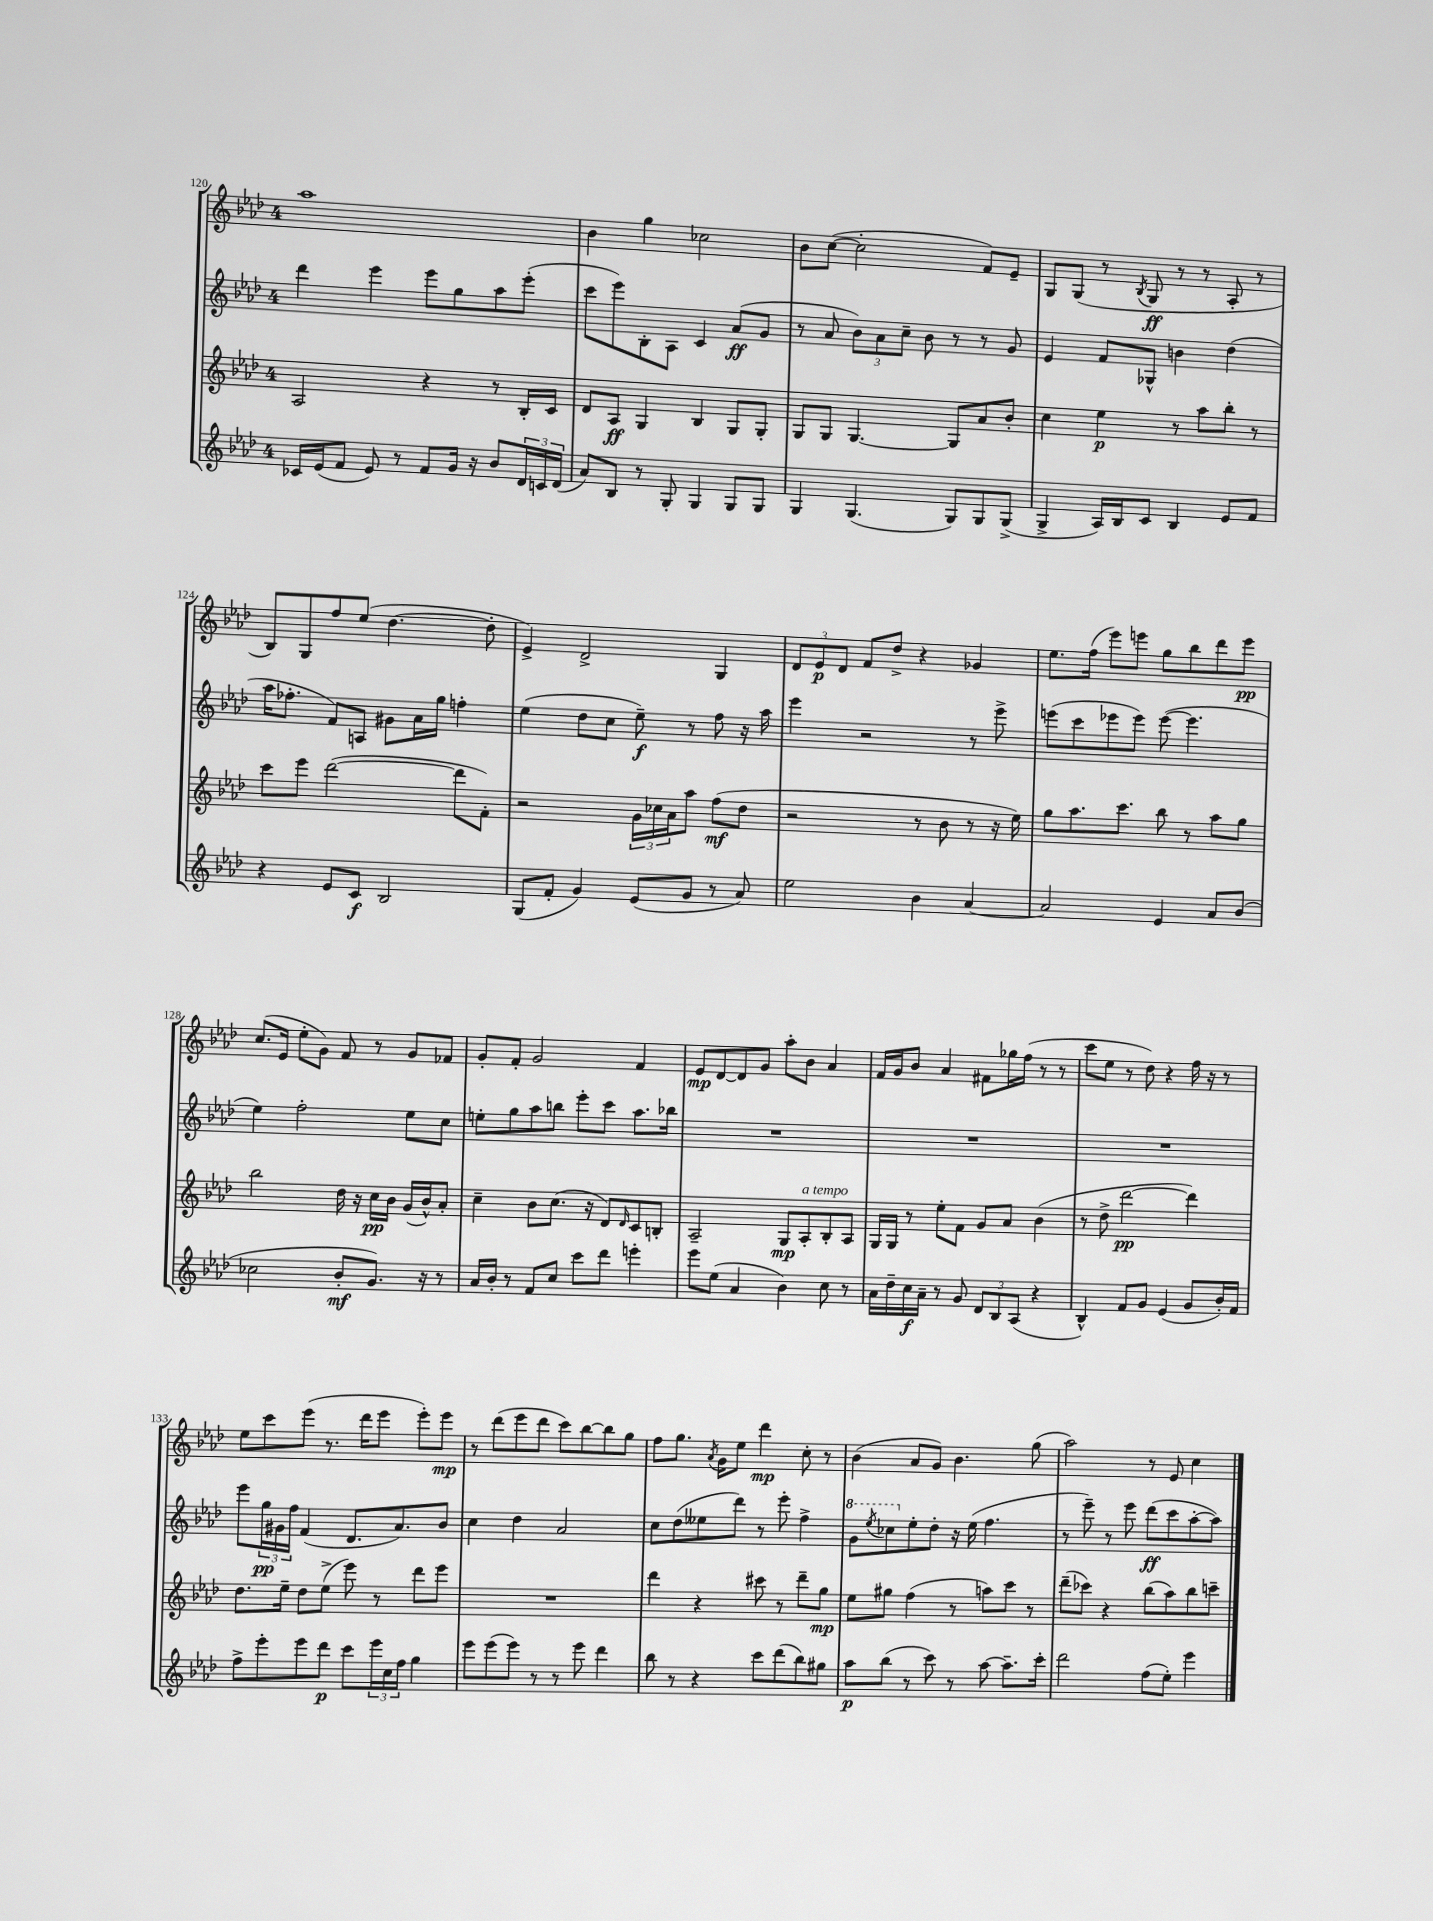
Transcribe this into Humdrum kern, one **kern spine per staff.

**kern	**dynam	**kern	**dynam	**kern	**dynam	**kern	**dynam
*part4	*part4	*part3	*part3	*part2	*part2	*part1	*part1
*staff4	*staff4	*staff3	*staff3	*staff2	*staff2	*staff1	*staff1
*clefG2	*	*clefG2	*	*clefG2	*	*clefG2	*
*k[b-e-a-d-]	*	*k[b-e-a-d-]	*	*k[b-e-a-d-]	*	*k[b-e-a-d-]	*
*M4/4	*	*M4/4	*	*M4/4	*	*M4/4	*
=120	=120	=120	=120	=120	=120	=120	=120
16c-X/LL	.	2A-/	.	4ddd-\	.	1aa-	.
(16e-/J	.	.	.	.	.	.	.
8f/J	.	.	.	.	.	.	.
8e-/)	.	.	.	4eee-\	.	.	.
8r	.	.	.	.	.	.	.
8f/L	.	4r	.	8eee-\L	.	.	.
16g/Jk	.	.	.	8gg\	.	.	.
16r	.	.	.	.	.	.	.
8b-/L	.	8r	.	8aa-\	.	.	.
24d-/L	.	16B-'/LL	.	(8eee-'\J	.	.	.
24cn/	.	.	.	.	.	.	.
.	.	16c/JJ	.	.	.	.	.
(24d-/JJ	.	.	.	.	.	.	.
=121	=121	=121	=121	=121	=121	=121	=121
8a-/L)	.	8d-/L	.	8ccc\L	.	4b-\	.
8B-/J	.	8A-/J	ff	8eee-\)	.	.	.
8r	.	4G/	.	8B-'\	.	4gg\	.
8G'/	.	.	.	8A-\J	.	.	.
4G/	.	4B-/	.	4c/	.	2cc-X\	.
8G/L	.	8G/L	.	(8a-/L	ff	.	.
8G/J	.	8G'/J	.	8g/J	.	.	.
=122	=122	=122	=122	=122	=122	=122	=122
4G/	.	8G/L	.	8r	.	8b-\L	.
.	.	8G/J	.	8a-/	.	([8cc\J	.
(4.G/	.	[4.G/	.	12b-\L)	.	2cc'\]	.
.	.	.	.	12a-\	.	.	.
.	.	.	.	12cc~\J	.	.	.
.	.	.	.	8b-\	.	.	.
8G/L)	.	8G/L]	.	8r	.	.	.
8G/	.	8a-/	.	8r	.	8f/L)	.
(8G^/J	.	8b-'/J	.	8g/	.	8e-~/J	.
=123	=123	=123	=123	=123	=123	=123	=123
4G^/	.	4cc\	.	4e-/	.	8G/L	.
.	.	.	.	.	.	(8G/J	.
16A-/LL)	.	4ee-\	p	8f/L	.	8r	.
16B-/J	.	.	.	.	.	.	.
.	.	.	.	.	.	8qB-/	.
8c/J	.	.	.	8G-X^^/J	.	8G/	ff
4B-/	.	8r	.	4bn\	.	8r	.
.	.	8aa-\L	.	.	.	8r	.
8e-/L	.	8bb-'\J	.	(4dd-\	.	8A-'/	.
8f/J	.	8r	.	.	.	8r	.
!!LO:LB:g=z
=124	=124	=124	=124	=124	=124	=124	=124
4r	.	8ccc\L	.	16aa-\KL	.	8B-/L)	.
.	.	.	.	8.ff-X'\J	.	.	.
.	.	8eee-\J	.	.	.	8G/	.
8e-/L	.	([2ddd-\	.	8f/L)	.	8ff/	.
8c/J	f	.	.	8An/J	.	(8ee-/J	.
2B-/	.	.	.	8g#X\L	.	[4.dd-\	.
.	.	.	.	16a-\L	.	.	.
.	.	.	.	16gg\JJ	.	.	.
.	.	8ddd-\L]	.	4ffn'\	.	.	.
.	.	8f'\J)	.	.	.	8dd-'\]	.
=125	=125	=125	=125	=125	=125	=125	=125
(8G/L	.	2r	.	(4ee-\	.	4e-^/)	.
8f'/J	.	.	.	.	.	.	.
4g/)	.	.	.	8dd-\L	.	2d-^/	.
.	.	.	.	8cc\J	.	.	.
(8e-/L	.	24g\LL	.	8ee-~\)	f	.	.
.	.	24cc-X\	.	.	.	.	.
.	.	24a-\J	.	.	.	.	.
8g/J	.	8aa-\J	.	8r	.	.	.
8r	.	(8ff\L	mf	8ff\	.	4G/	.
8a-/)	.	8dd-\J	.	16r	.	.	.
.	.	.	.	16aa-\	.	.	.
=126	=126	=126	=126	=126	=126	=126	=126
2ee-\	.	2r	.	4eee-\	.	12d-/L	.
.	.	.	.	.	.	12e-/	p
.	.	.	.	.	.	12d-/J	.
.	.	.	.	2r	.	8f/L	.
.	.	.	.	.	.	8dd-^/J	.
4b-\	.	8r	.	.	.	4r	.
.	.	8b-\	.	.	.	.	.
[4a-/	.	8r	.	8r	.	4g-X/	.
.	.	16r	.	8eee-^\	.	.	.
.	.	16ee-\)	.	.	.	.	.
=127	=127	=127	=127	=127	=127	=127	=127
2a-/]	.	8gg\L	.	(8eeen\L	.	8.ee-\L	.
.	.	8.aa-\	.	8ccc\	.	.	.
.	.	.	.	.	.	(16ff\Jk	.
.	.	.	.	8eee-X\	.	8eee-\L)	.
.	.	8.ccc\J	.	.	.	.	.
.	.	.	.	8eee-\J)	.	8eeen\J	.
4e-/	.	8bb-\	.	([8eee-\	.	8gg\L	.
.	.	8r	.	4.eee-\]	.	8bb-\	.
8a-/L	.	8aa-\L	.	.	.	8ddd-\	.
(8b-/J	.	8gg\J	.	.	.	8eee\J	pp
!!LO:LB:g=z
=128	=128	=128	=128	=128	=128	=128	=128
2cc-X\	.	2bb-\	.	4ee-\)	.	(8.cc/L	.
.	.	.	.	.	.	16e-/Jk	.
.	.	.	.	2ff'\	.	8ee-'\L	.
.	.	.	.	.	.	8g\J)	.
8b-'/L	mf	16dd-\	.	.	.	8f/	.
.	.	16r	.	.	.	.	.
8.g/J)	.	16cc\LL	pp	.	.	8r	.
.	.	16b-\JJ	.	.	.	.	.
.	.	(16g/LL	.	8ee-\L	.	8g/L	.
16r	.	16b-^^/J)	.	.	.	.	.
8r	.	8a-'/J	.	8cc\J	.	8f-X/J	.
=129	=129	=129	=129	=129	=129	=129	=129
16a-/LL	.	4cc~\	.	8een'\L	.	8g'/L	.
16b-'/JJ	.	.	.	.	.	.	.
8r	.	.	.	8gg\	.	8f'/J	.
8f/L	.	8b-\L	.	8aa-\	.	2g/	.
8cc/J	.	(8.cc\J	.	8bbn\J	.	.	.
8ccc\L	.	.	.	8eee-'\L	.	.	.
.	.	16r	.	.	.	.	.
8ddd-\J	.	8d-/L)	.	8ccc\J	.	.	.
.	.	16qqd-/	.	.	.	.	.
4eeen'\	.	8c/	.	8.aa-\L	.	4f/	.
.	.	8Bn'/J	.	.	.	.	.
.	.	.	.	16bb-X\Jk	.	.	.
=130	=130	=130	=130	=130	=130	=130	=130
8eee-\L	.	2A-~/	.	1r	.	8e-/L	mp
(8ee-\J	.	.	.	.	.	[8d-/	.
4a-/	.	.	.	.	.	8d-/]	.
.	.	.	.	.	.	8g/J	.
4b-\)	.	8G/L	mp	.	.	8aa-'\L	.
!	!	!LO:TX:a:i:t=a tempo	!	!	!	!	!
.	.	8A-'/	.	.	.	8b-\J	.
8cc\	.	8B-'/	.	.	.	4a-/	.
8r	.	8A-/J	.	.	.	.	.
=131	=131	=131	=131	=131	=131	=131	=131
16a-\LL	.	16G/LL	.	1r	.	16f/LL	.
16dd-~\	.	16G/JJ	.	.	.	16g/J	.
16cc\	f	8r	.	.	.	8b-/J	.
16a-~\JJ	.	.	.	.	.	.	.
8r	.	8ee-'\L	.	.	.	4a-/	.
8g/	.	8f\J	.	.	.	.	.
12d-/L	.	8g/L	.	.	.	8f#X\L	.
12B-/	.	.	.	.	.	.	.
.	.	8a-/J	.	.	.	16gg-X\L	.
(12A-/J	.	.	.	.	.	.	.
.	.	.	.	.	.	(16ff\JJ	.
4r	.	(4b-\	.	.	.	8r	.
.	.	.	.	.	.	8r	.
=132	=132	=132	=132	=132	=132	=132	=132
4B-^^/)	.	8r	.	1r	.	8ccc\L	.
.	.	8dd-^\	.	.	.	8ee-\J	.
8f/L	.	[2ddd-\	pp	.	.	8r	.
8g/J	.	.	.	.	.	8dd-\)	.
(4e-/	.	.	.	.	.	4r	.
8g/L	.	4ddd-\])	.	.	.	16ff\	.
.	.	.	.	.	.	16r	.
16b-'/L)	.	.	.	.	.	8r	.
16f/JJ	.	.	.	.	.	.	.
!!LO:LB:g=z
=133	=133	=133	=133	=133	=133	=133	=133
8ff^\L	.	8.dd-\L	.	8eee-\L	.	8ee-\L	.
8eee-'\	.	.	.	24gg\L	pp	8ccc\	.
.	.	.	.	24g#X\	.	.	.
.	.	16ee-~\Jk	.	.	.	.	.
.	.	.	.	24ff\JJ	.	.	.
8eee-\	.	8dd-\L	.	(4f/	.	(8eee-\J	.
8ddd-\J	p	(8ee-^\J	.	.	.	8.r	.
8ccc\L	.	8eee-\)	.	8.d-/L	.	.	.
.	.	.	.	.	.	16ddd-\KL	.
24eee-\L	.	8r	.	.	.	8eee-\J	.
24cc\	.	.	.	.	.	.	.
.	.	.	.	8.a-/)	.	.	.
24ff\JJ	.	.	.	.	.	.	.
4gg\	.	8ddd-\L	.	.	.	8eee-'\L)	.
.	.	8eee-\J	.	8b-/J	.	8eee-\J	mp
=134	=134	=134	=134	=134	=134	=134	=134
8eee-\L	.	1r	.	4cc\	.	8r	.
(8eee-\	.	.	.	.	.	(8ddd-\L	.
8eee-\J)	.	.	.	4dd-\	.	8eee-\	.
8r	.	.	.	.	.	8ddd-\J	.
8r	.	.	.	2a-/	.	8ccc\L)	.
8eee-\	.	.	.	.	.	[8bb-\	.
4ddd-\	.	.	.	.	.	8bb-\]	.
.	.	.	.	.	.	8gg\J	.
=135	=135	=135	=135	=135	=135	=135	=135
8bb-\	.	4ddd-\	.	8cc\L	.	8ff\L	.
8r	.	.	.	(8dd-\	.	8.gg\J	.
4r	.	4r	.	8ee--X\	.	.	.
.	.	.	.	.	.	8qa-/	.
.	.	.	.	.	.	16g\KL	.
.	.	.	.	8ddd-\J)	.	8ee-\J	.
8ccc\L	.	8ccc#X\	.	8r	.	4ddd-\	mp
(8ddd-\	.	8r	.	8eee-'\	.	.	.
8bb-\)	.	8ddd-~\L	.	4ff^\	.	8cc'\	.
8gg#X\J	.	8gg\J	mp	.	.	8r	.
=136	=136	=136	=136	=136	=136	=136	=136
*	*	*	*	*8va	*	*	*
8aa-\L	p	8ee-\L	.	8gg\L	.	(4b-\	.
.	.	.	.	8qeee-/	.	.	.
(8bb-\J	.	8gg#X\J	.	8ccc-X\	.	.	.
*	*	*	*	*X8va	*	*	*
8r	.	(4ff\	.	8ee-'\	.	8a-/L	.
8ccc\)	.	.	.	8dd-'\J	.	8g/J)	.
8r	.	8r	.	16r	.	4.b-\	.
.	.	.	.	(16ee-\	.	.	.
[8aa-\	.	8aan\L)	.	4.ff\	.	.	.
8.aa-~\L]	.	8ccc\J	.	.	.	.	.
.	.	8r	.	.	.	(8gg\	.
16ccc'\Jk	.	.	.	.	.	.	.
=137	=137	=137	=137	=137	=137	=137	=137
2ddd-\	.	(8ddd-~\L	.	8r	.	2aa-\)	.
.	.	8ccc-X\J)	.	8eee-~\)	.	.	.
.	.	4r	.	8r	.	.	.
.	.	.	.	8eee-\	.	.	.
(8ff\L	.	(8bb-\L	.	(8ddd-\L	ff	8r	.
8ee-'\J)	.	8aa-\)	.	8ccc\	.	8e-/	.
4eee-\	.	8bb-\	.	[8aa-'\	.	4cc\	.
.	.	8cccn~\J	.	8aa-\J])	.	.	.
==	==	==	==	==	==	==	==
*-	*-	*-	*-	*-	*-	*-	*-
